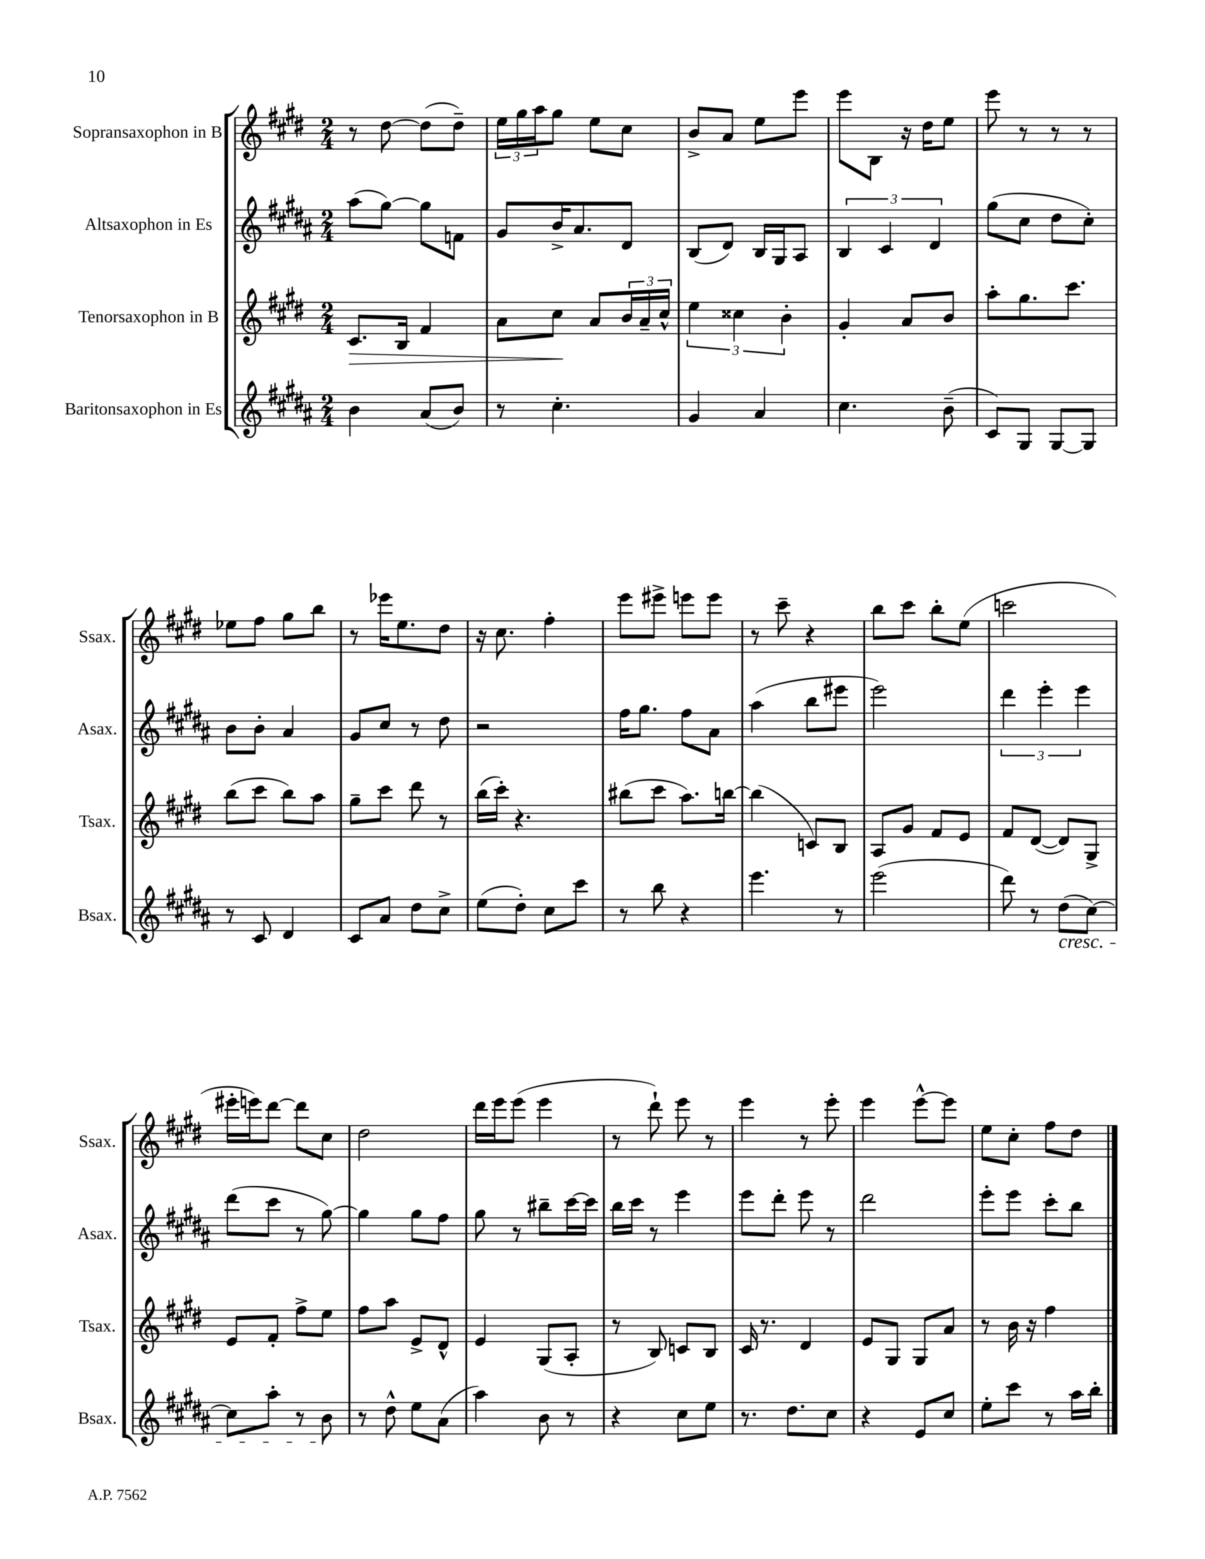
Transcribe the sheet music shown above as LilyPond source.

<<
\new StaffGroup <<
\new Staff = "s0" \with { instrumentName = "Sopransaxophon in B" shortInstrumentName = "Ssax." } {
    \clef treble \key e \major \numericTimeSignature \time 2/4
    r8 dis''8~ dis''8( dis''8--) |
    \tuplet 3/2 { e''16 gis''16 a''16 } gis''8 e''8 cis''8 |
    b'8-> a'8 e''8 e'''8 |
    e'''8 b8 r16 dis''16 e''8 |
    e'''8 r8 r8 r8 |
    ees''8 fis''8 gis''8 b''8 |
    r8 ees'''16 e''8. dis''8 |
    r16 cis''8. fis''4-. |
    e'''8 eis'''8-> e'''8 e'''8 |
    r8 cis'''8-- r4 |
    b''8 cis'''8 b''8-. e''8( |
    c'''2 |
    eis'''16-. e'''16) dis'''8~ dis'''8 cis''8 |
    dis''2 |
    dis'''16 e'''16 e'''8( e'''4 |
    r8 dis'''8-!) e'''8 r8 |
    e'''4 r8 e'''8-. |
    e'''4 e'''8~-^ e'''8 |
    e''8 cis''8-. fis''8 dis''8 \bar "|." |
}
\new Staff = "s1" \with { instrumentName = "Altsaxophon in Es" shortInstrumentName = "Asax." } {
    \clef treble \key b \major \numericTimeSignature \time 2/4
    ais''8( gis''8~) gis''8 f'8 |
    gis'8 b'16-> ais'8. dis'8 |
    b8( dis'8) b16 gis16 ais8 |
    \tuplet 3/2 { b4 cis'4 dis'4 } |
    gis''8( cis''8 dis''8 cis''8-.) |
    b'8 b'8-. ais'4 |
    gis'8 cis''8 r8 dis''8 |
    r2 |
    fis''16 gis''8. fis''8 ais'8 |
    ais''4( b''8 eis'''8 |
    e'''2) |
    \tuplet 3/2 { dis'''4 e'''4-. e'''4 } |
    dis'''8( cis'''8 r8 gis''8~) |
    gis''4 gis''8 fis''8 |
    gis''8 r8 bis''8-- cis'''16~ cis'''16 |
    b''16 cis'''16 r8 e'''4 |
    e'''8 dis'''8-. e'''8 r8 |
    dis'''2 |
    e'''8-. e'''8 cis'''8-. b''8 \bar "|." |
}
\new Staff = "s2" \with { instrumentName = "Tenorsaxophon in B" shortInstrumentName = "Tsax." } {
    \clef treble \key e \major \numericTimeSignature \time 2/4
    cis'8.\> b16 fis'4 |
    a'8 cis''8\! a'8 \tuplet 3/2 { b'16 a'16-- cis''16-^ } |
    \tuplet 3/2 { e''4 cisis''4 b'4-. } |
    gis'4-. a'8 b'8 |
    a''8-. gis''8. cis'''8. |
    b''8( cis'''8 b''8) a''8 |
    gis''8-- cis'''8 dis'''8 r8 |
    b''16( cis'''16-.) r4. |
    bis''8( cis'''8 a''8.) b''16~ |
    b''4( c'8) b8 |
    a8 gis'8 fis'8 e'8 |
    fis'8 dis'8~( dis'8) gis8-> |
    e'8 fis'8-. fis''8-> e''8 |
    fis''8 a''8 e'8-> dis'8-^ |
    e'4 gis8( a8-. |
    r8 b8) c'8 b8 |
    cis'16 r8. dis'4 |
    e'8 gis8 gis8 a'8 |
    r8 b'16 r16 fis''4 \bar "|." |
}
\new Staff = "s3" \with { instrumentName = "Baritonsaxophon in Es" shortInstrumentName = "Bsax." } {
    \clef treble \key b \major \numericTimeSignature \time 2/4
    b'4 ais'8( b'8) |
    r8 cis''4.-. |
    gis'4 ais'4 |
    cis''4. b'8--( |
    cis'8) gis8 gis8~ gis8 |
    r8 cis'8 dis'4 |
    cis'8 ais'8 dis''8 cis''8-> |
    e''8( dis''8-.) cis''8 cis'''8 |
    r8 b''8 r4 |
    e'''4. r8 |
    e'''2( |
    dis'''8) r8 dis''8\cresc( cis''8~) |
    cis''8 ais''8-. r8 b'8\! |
    r8 dis''8-^ e''8 ais'8( |
    ais''4) b'8 r8 |
    r4 cis''8 e''8 |
    r8. dis''8. cis''8 |
    r4 e'8 cis''8 |
    e''8-. cis'''8 r8 ais''16 b''16-. \bar "|." |
}
>>
>>
\layout { \context { \Score \remove "Bar_number_engraver" } }
